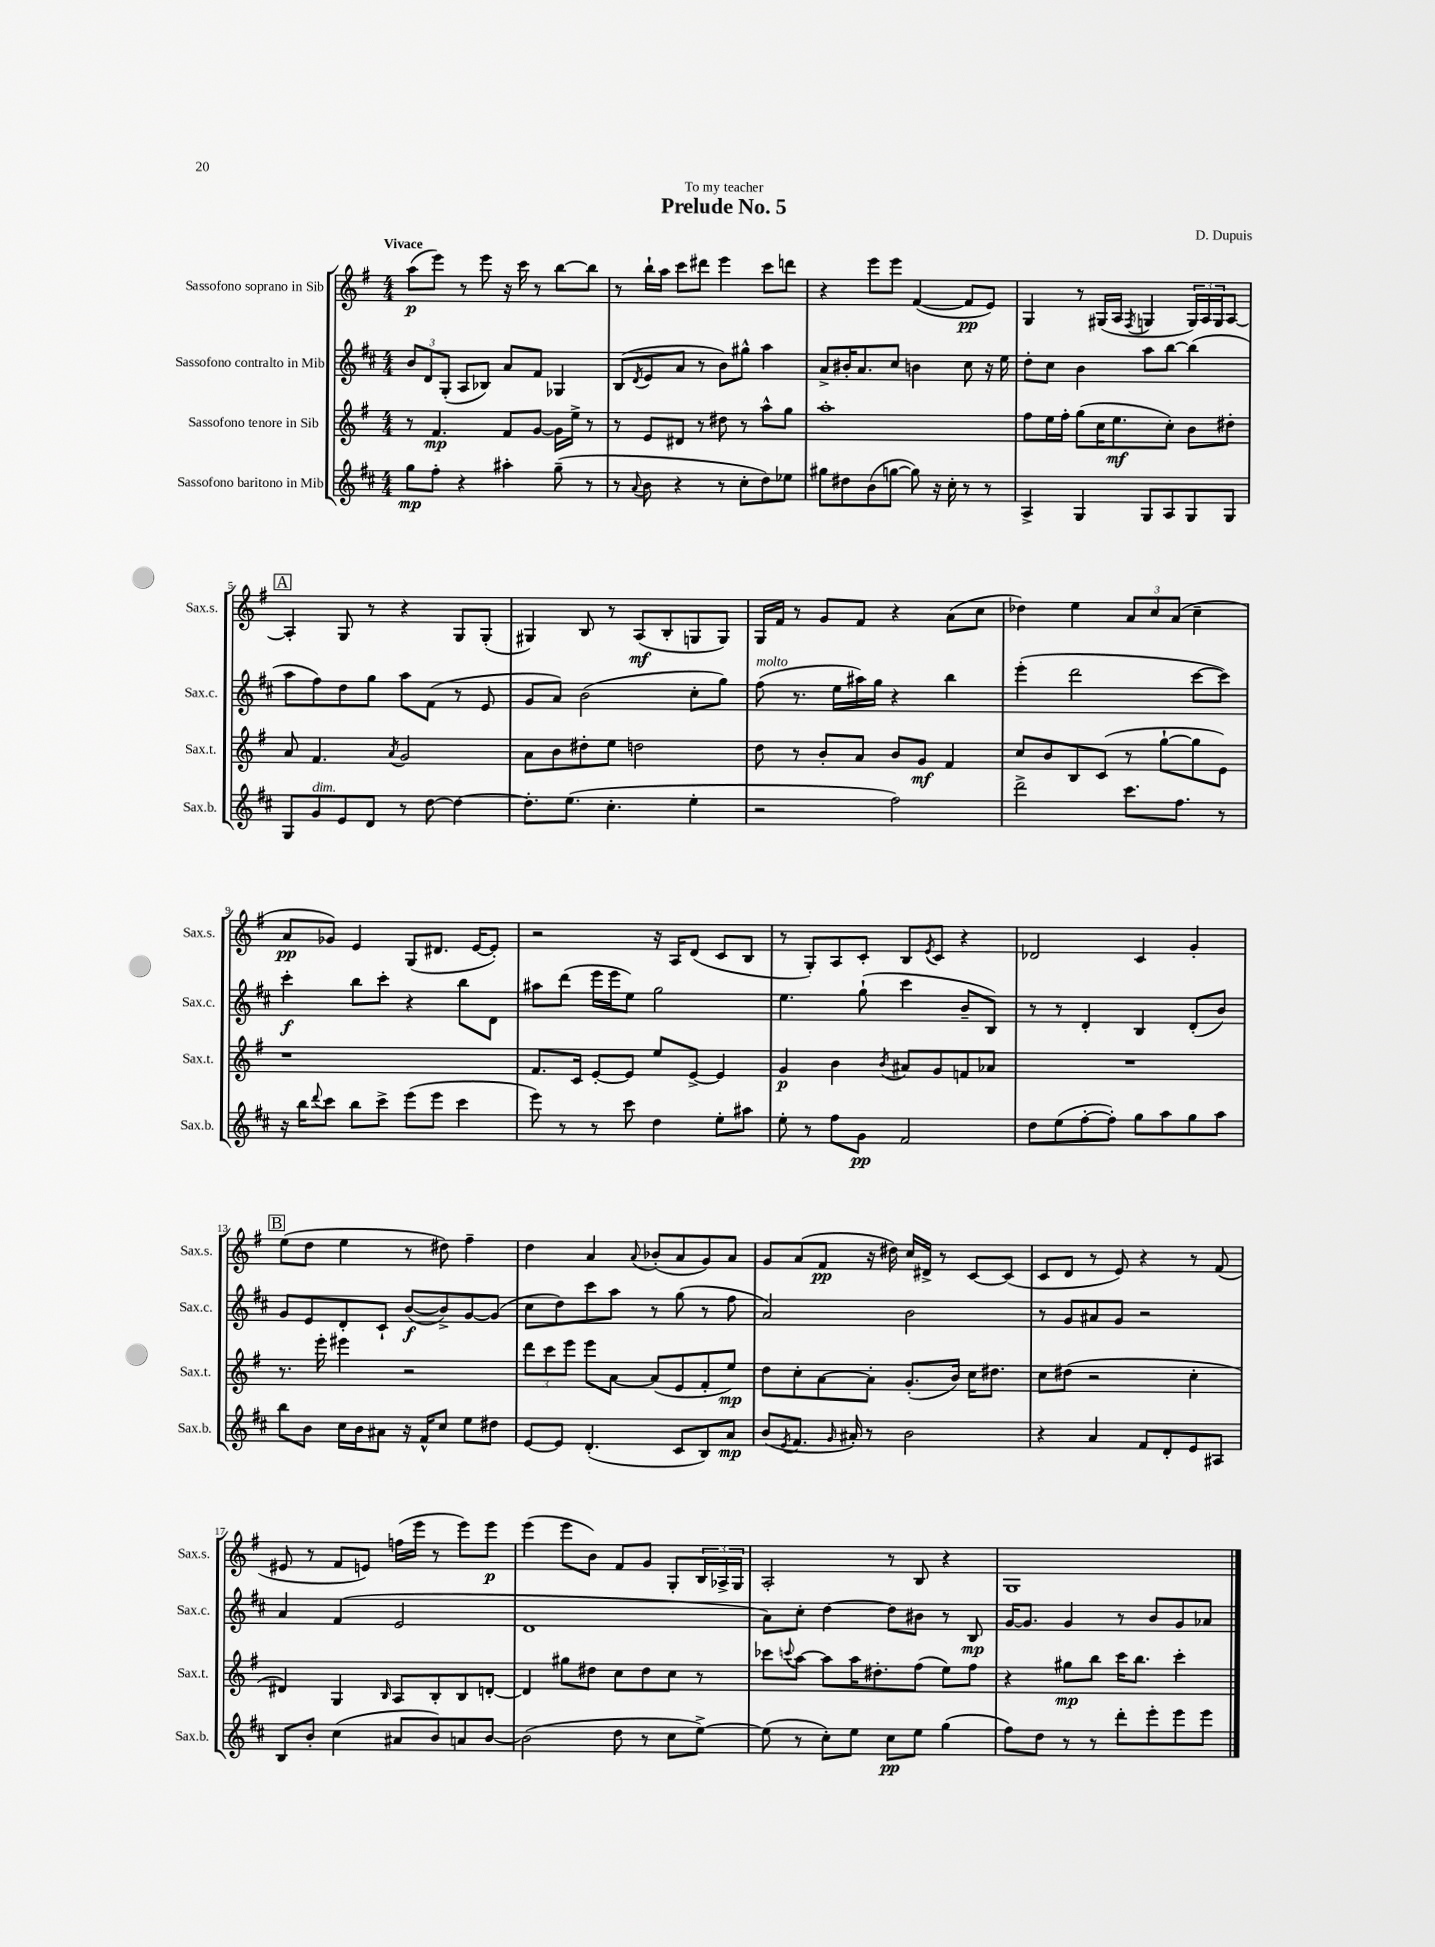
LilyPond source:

\header { title = "Prelude No. 5" composer = "D. Dupuis" dedication = "To my teacher" }
<<
\new StaffGroup <<
\new Staff = "s0" \with { instrumentName = "Sassofono soprano in Sib" shortInstrumentName = "Sax.s." } {
    \clef treble \key g \major \numericTimeSignature \time 4/4 \tempo "Vivace"
    a''8\p( e'''8) r8 e'''8 r16 c'''16 r8 b''8~ b''8 |
    r8 b''16-! a''16 c'''8 dis'''8 e'''4 c'''8 d'''8 |
    r4 e'''8 e'''8 fis'4~( fis'8\pp e'8) |
    g4 r8 gis16( a16 \acciaccatura { fis8 } g4 \tuplet 3/2 { g16) a16 g16 } a8~ |
    \mark \markup { \box "A" } a4-. g8 r8 r4 g8 g8-.( |
    gis4) b8 r8 a8\mf( b8-. g8 g8) |
    g16 fis'16 r8 g'8 fis'8 r4 a'8( c''8 |
    des''4) e''4 \tuplet 3/2 { a'8 c''8 a'8( } c''4-- |
    a'8\pp ges'8) e'4 g8( dis'8. e'16~ e'8-.) |
    r2 r16 a16 d'8( c'8 b8 |
    r8 g8-.) a8 c'8-. b8 \acciaccatura { e'8 } c'8 r4 |
    des'2 c'4 g'4-. |
    \mark \markup { \box "B" } e''8( d''8 e''4 r8 dis''8) fis''4-- |
    d''4 a'4 \appoggiatura { a'8 } bes'8-.( a'8 g'8) a'8 |
    g'8 a'8( fis'8\pp r16 dis''16) c''16 dis'16-> r8 c'8~ c'8( |
    c'8 d'8 r8 e'8) r4 r8 fis'8( |
    eis'8 r8 fis'8 e'8) f''16( e'''16 r8 e'''8) e'''8\p |
    e'''4( e'''8 b'8) fis'8 g'8 g8-. \tuplet 3/2 { b16 aes16-> g16 } |
    a2-. r8 b8 r4 |
    g1 \bar "|." |
}
\new Staff = "s1" \with { instrumentName = "Sassofono contralto in Mib" shortInstrumentName = "Sax.c." } {
    \clef treble \key d \major \numericTimeSignature \time 4/4
    \tuplet 3/2 { b'8 d'8 g8-.( } a8 bes8) a'8 fis'8 ges4 |
    b8( \acciaccatura { d'8 } e'8 a'8 r8 b'8) gis''8-^ a''4 |
    a'8-> bis'16-. a'8. cis''8 b'4 cis''8 r16 e''16 |
    d''8-. cis''8 b'4 a''8 b''8~ b''4( |
    \mark \markup { \box "A" } a''8 fis''8) d''8 g''8 a''8 fis'8( r8 e'8 |
    g'8 a'8) b'2( cis''8-. g''8) |
    fis''8^\markup { \italic "molto" }( r8. e''16 ais''16) g''16 r4 b''4 |
    e'''4-.( d'''2 cis'''8~ cis'''8) |
    cis'''4-.\f b''8 cis'''8-. r4 b''8 d'8 |
    ais''8 d'''8( e'''16 e'''16 e''8) g''2 |
    e''4. g''8-!( cis'''4 b'8-- b8) |
    r8 r8 d'4-. b4 d'8-.( b'8) |
    \mark \markup { \box "B" } g'8 e'8 d'8-. cis'8-! b'8~\f( b'8->) g'8~ g'8( |
    cis''8 d''8) cis'''8 a''8 r8 g''8( r8 fis''8 |
    a'2) b'2 |
    r8 g'8 ais'8 g'8 r2 |
    a'4 fis'4( e'2 |
    d'1 |
    a'8) cis''8-. d''4~ d''8 bis'8 r8 b8\mp |
    g'16~ g'8. g'4 r8 b'8 g'8 aes'8 \bar "|." |
}
\new Staff = "s2" \with { instrumentName = "Sassofono tenore in Sib" shortInstrumentName = "Sax.t." } {
    \clef treble \key g \major \numericTimeSignature \time 4/4
    r8 fis'4.\mp fis'8 g'8~ g'16 e''16-> r8 |
    r8 e'8 dis'8 r8 dis''8 r8 a''8-^ g''8 |
    a''1-. |
    fis''8 e''16 fis''16-. g''8( c''16 e''8.\mf c''8-.) b'8 dis''8-. |
    \mark \markup { \box "A" } a'8 fis'4. \acciaccatura { a'8 } g'2 |
    a'8 b'8 dis''8-. e''8 d''2 |
    d''8 r8 b'8-. a'8 b'8 g'8\mf fis'4 |
    c''8 b'8 b8 c'8( r8 g''8~-! g''8 e'8) |
    r1 |
    fis'8. c'16 e'8~-. e'8 e''8 e'8~-> e'4 |
    g'4\p b'4 \acciaccatura { b'8 } ais'8 g'8 f'8 aes'8 |
    R1 |
    \mark \markup { \box "B" } r8. e'''16-. eis'''4 r2 |
    \tuplet 3/2 { d'''8 c'''8 e'''8 } e'''8 a'8~ a'8( e'8 fis'8-. e''8\mp) |
    d''8 c''8-. a'8~ a'8-. g'8.-.( b'16) c''16 dis''8. |
    c''8 dis''8( r2 c''4-. |
    dis'4) g4 \grace { b16 } a8 b8-. b8 d'8~-. |
    d'4 gis''8 dis''8 c''8 dis''8 c''8 r8 |
    ces'''8 \appoggiatura { c'''8 } a''8~ a''8 a''16 dis''8.-. fis''8( e''8) fis''8 |
    r4 gis''8\mp b''8 c'''16 b''8. c'''4-. \bar "|." |
}
\new Staff = "s3" \with { instrumentName = "Sassofono baritono in Mib" shortInstrumentName = "Sax.b." } {
    \clef treble \key d \major \numericTimeSignature \time 4/4
    g''8\mp fis''8-. r4 ais''4-. g''8--( r8 |
    r8 \appoggiatura { a'8 } b'8 r4 r8 cis''8-. d''8) ees''8 |
    gis''8 dis''8 b'8( g''8~ g''8) r16 cis''16-. r8 r8 |
    a4-> g4 g8 a8 g8 g8 |
    \mark \markup { \box "A" } g8 g'8^\markup { \italic "dim." } e'8 d'8 r8 d''8~ d''4~ |
    d''8.-. e''8.( cis''4.-. e''4-. |
    r2 fis''2) |
    d'''2-> cis'''8. fis''8. r8 |
    r16 b''16 \appoggiatura { d'''8 } cis'''8 b''8 cis'''8-> e'''8( e'''8 cis'''4 |
    e'''8) r8 r8 cis'''8 d''4 e''8-. ais''8 |
    e''8-. r8 fis''8 g'8\pp fis'2 |
    d''8 e''8( fis''8~-. fis''8-.) g''8 a''8 g''8 a''8 |
    \mark \markup { \box "B" } b''8 b'8 cis''16 b'16 ais'8 r16 fis'16-^ cis''8 e''8 dis''8 |
    e'8~ e'8 d'4.-.( cis'8 b8) a'8\mp |
    b'8( \acciaccatura { e'8 } fis'8. \grace { g'16 } ais'16-.) r8 b'2 |
    r4 a'4 fis'8 d'8-. e'8 ais8 |
    b8 b'8-. cis''4( ais'8 b'8) a'8 b'8~ |
    b'2( d''8 r8 cis''8 e''8~->) |
    e''8( r8 cis''8-.) e''8 cis''8\pp e''8 g''4( |
    fis''8) d''8 r8 r8 d'''8-. e'''8-. e'''8 e'''8 \bar "|." |
}
>>
>>
